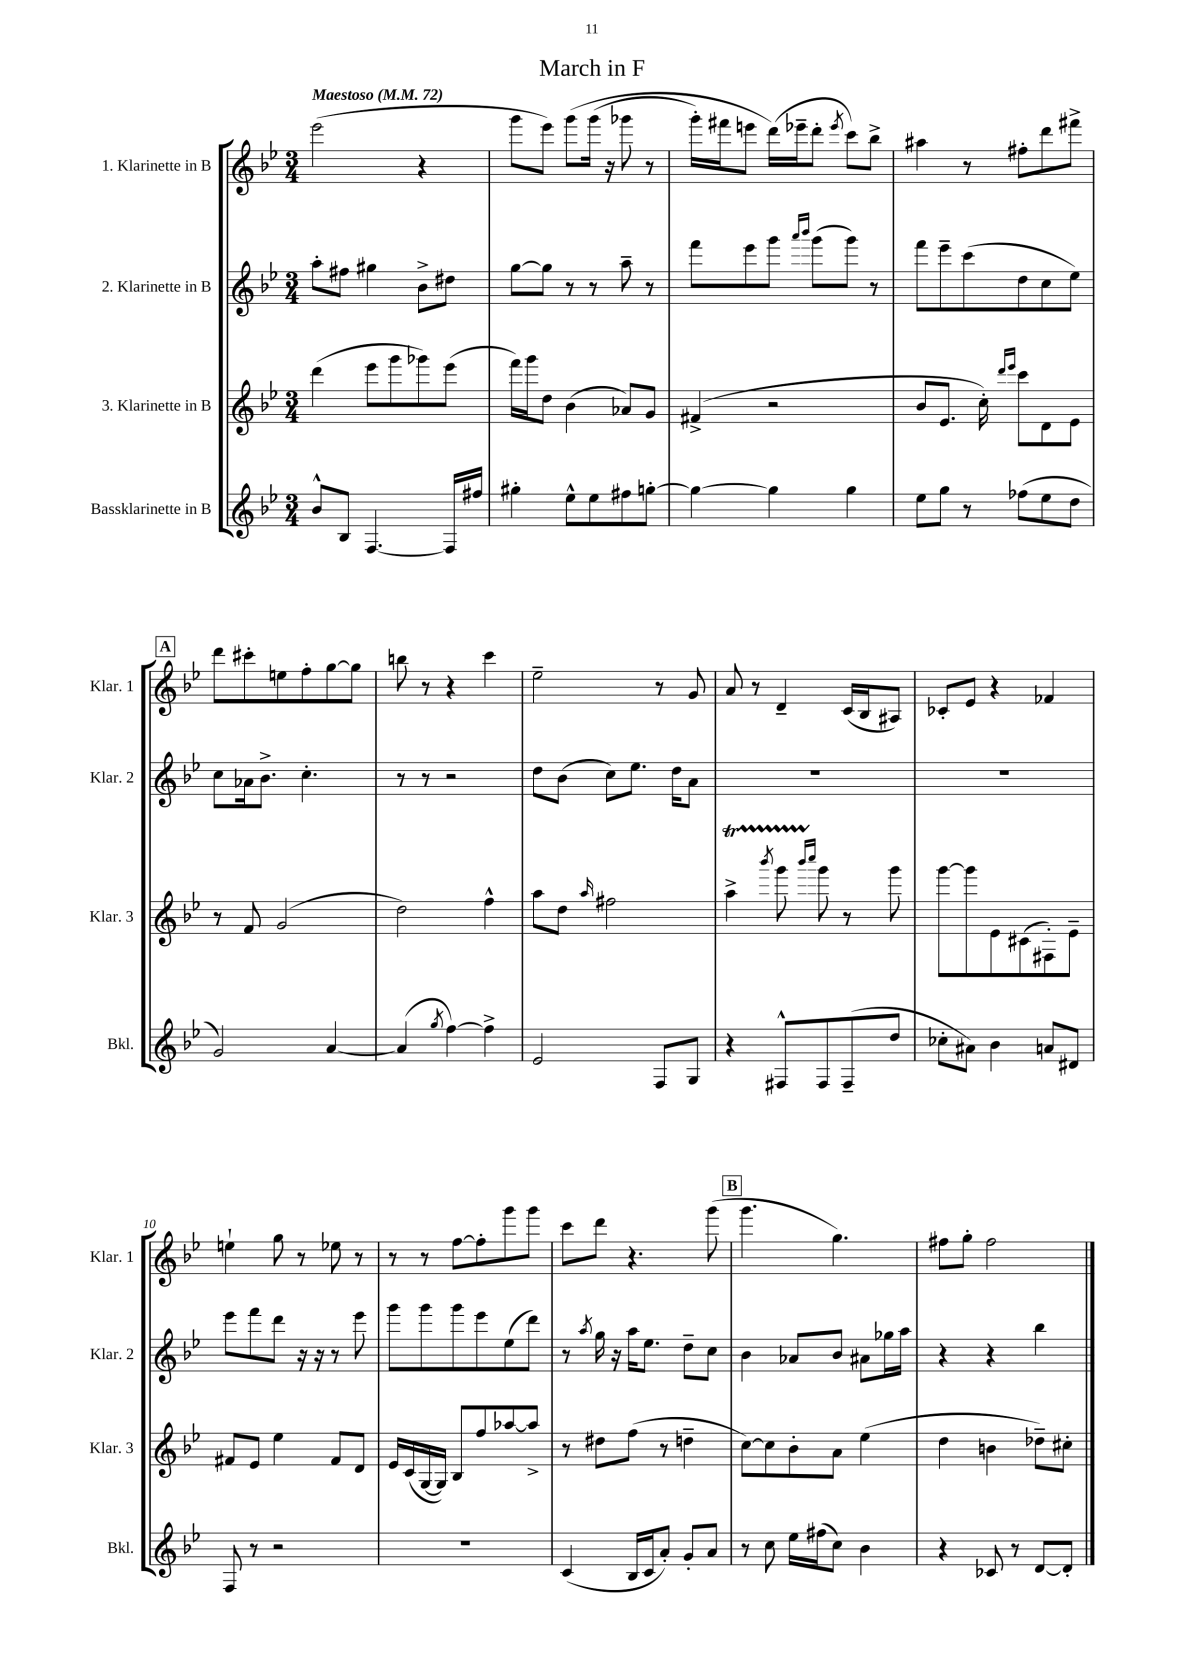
\header { title = "March in F" }
<<
\new StaffGroup <<
\new Staff = "s0" \with { instrumentName = "1. Klarinette in B" shortInstrumentName = "Klar. 1" } {
    \clef treble \key bes \major \numericTimeSignature \time 3/4 \tempo "Maestoso" 4 = 72
    ees'''2( r4 |
    g'''8 ees'''8) g'''8\( g'''16( r16 ges'''8 r8 |
    g'''16-.) fis'''16 e'''8 d'''16(\) ees'''16-- d'''8-. \acciaccatura { ees'''8 } c'''8) bes''8-> |
    ais''4 r8 fis''8-. d'''8 fis'''8-> |
    \mark \markup { \box "A" } d'''8 cis'''8-. e''8 f''8-. g''8~ g''8 |
    b''8 r8 r4 c'''4 |
    ees''2-- r8 g'8 |
    a'8 r8 d'4-- c'16( bes16 ais8) |
    ces'8-. ees'8 r4 fes'4 |
    e''4-! g''8 r8 ees''8 r8 |
    r8 r8 f''8~ f''8-. g'''8 g'''8 |
    c'''8 d'''8 r4. g'''8( |
    \mark \markup { \box "B" } g'''4. g''4.) |
    fis''8 g''8-. fis''2 \bar "|." |
}
\new Staff = "s1" \with { instrumentName = "2. Klarinette in B" shortInstrumentName = "Klar. 2" } {
    \clef treble \key bes \major \numericTimeSignature \time 3/4
    a''8-. fis''8 gis''4 bes'8-> dis''8 |
    g''8~ g''8 r8 r8 a''8-- r8 |
    f'''8 ees'''8 g'''8 \grace { a'''16 bes'''16 } g'''8( g'''8) r8 |
    f'''8 ees'''8-- c'''8( d''8 c''8 ees''8) |
    \mark \markup { \box "A" } c''8 aes'16 bes'8.-> c''4.-. |
    r8 r8 r2 |
    d''8 bes'8( c''8) ees''8. d''16 a'8 |
    R2. |
    R2. |
    ees'''8 f'''8 d'''8 r16 r16 r8 ees'''8 |
    g'''8 g'''8 g'''8 ees'''8 ees''8( d'''8) |
    r8 \acciaccatura { a''8 } g''16 r16 a''16 ees''8. d''8-- c''8 |
    \mark \markup { \box "B" } bes'4 aes'8 bes'8 ais'8 ges''16 a''16 |
    r4 r4 bes''4 \bar "|." |
}
\new Staff = "s2" \with { instrumentName = "3. Klarinette in B" shortInstrumentName = "Klar. 3" } {
    \clef treble \key bes \major \numericTimeSignature \time 3/4
    d'''4( ees'''8 g'''8 ges'''8) ees'''8( |
    f'''16) g'''16 d''8 bes'4( aes'8) g'8 |
    fis'4->( r2 |
    bes'8 ees'8. c''16-.) \grace { d'''16 ees'''16 } c'''8 d'8 ees'8 |
    \mark \markup { \box "A" } r8 f'8 g'2( |
    d''2) f''4-^ |
    a''8 d''8 \grace { a''16 } fis''2 |
    a''4->\startTrillSpan \acciaccatura { bes'''8 } g'''8 \grace { bes'''16 c''''16 } g'''8\stopTrillSpan r8 g'''8 |
    g'''8~ g'''8 ees'8 cis'8( fis8-.) ees'8-- |
    fis'8 ees'8 ees''4 fis'8 d'8 |
    ees'16 c'16( g16~ g16) bes8 f''8 aes''8~ aes''8-> |
    r8 dis''8 f''8( r8 d''4-- |
    \mark \markup { \box "B" } c''8~) c''8 bes'8-. a'8 ees''4( |
    d''4 b'4 des''8--) cis''8-. \bar "|." |
}
\new Staff = "s3" \with { instrumentName = "Bassklarinette in B" shortInstrumentName = "Bkl." } {
    \clef treble \key bes \major \numericTimeSignature \time 3/4
    bes'8-^ bes8 f4.~ f16 fis''16 |
    gis''4-. ees''8-^ ees''8 fis''8 g''8~-. |
    g''4~ g''4 g''4 |
    ees''8 g''8 r8 fes''8( ees''8 d''8 |
    \mark \markup { \box "A" } g'2) a'4~ |
    a'4( \acciaccatura { g''8 } f''4~) f''4-> |
    ees'2 f8 g8 |
    r4 fis8-^ fis8 fis8--( d''8 |
    ces''8-. ais'8) bes'4 a'8 dis'8 |
    f8 r8 r2 |
    R2. |
    c'4( bes16 c'16 a'8-.) g'8-. a'8 |
    \mark \markup { \box "B" } r8 c''8 ees''16 fis''16( c''8) bes'4 |
    r4 ces'8 r8 d'8~ d'8-. \bar "|." |
}
>>
>>
